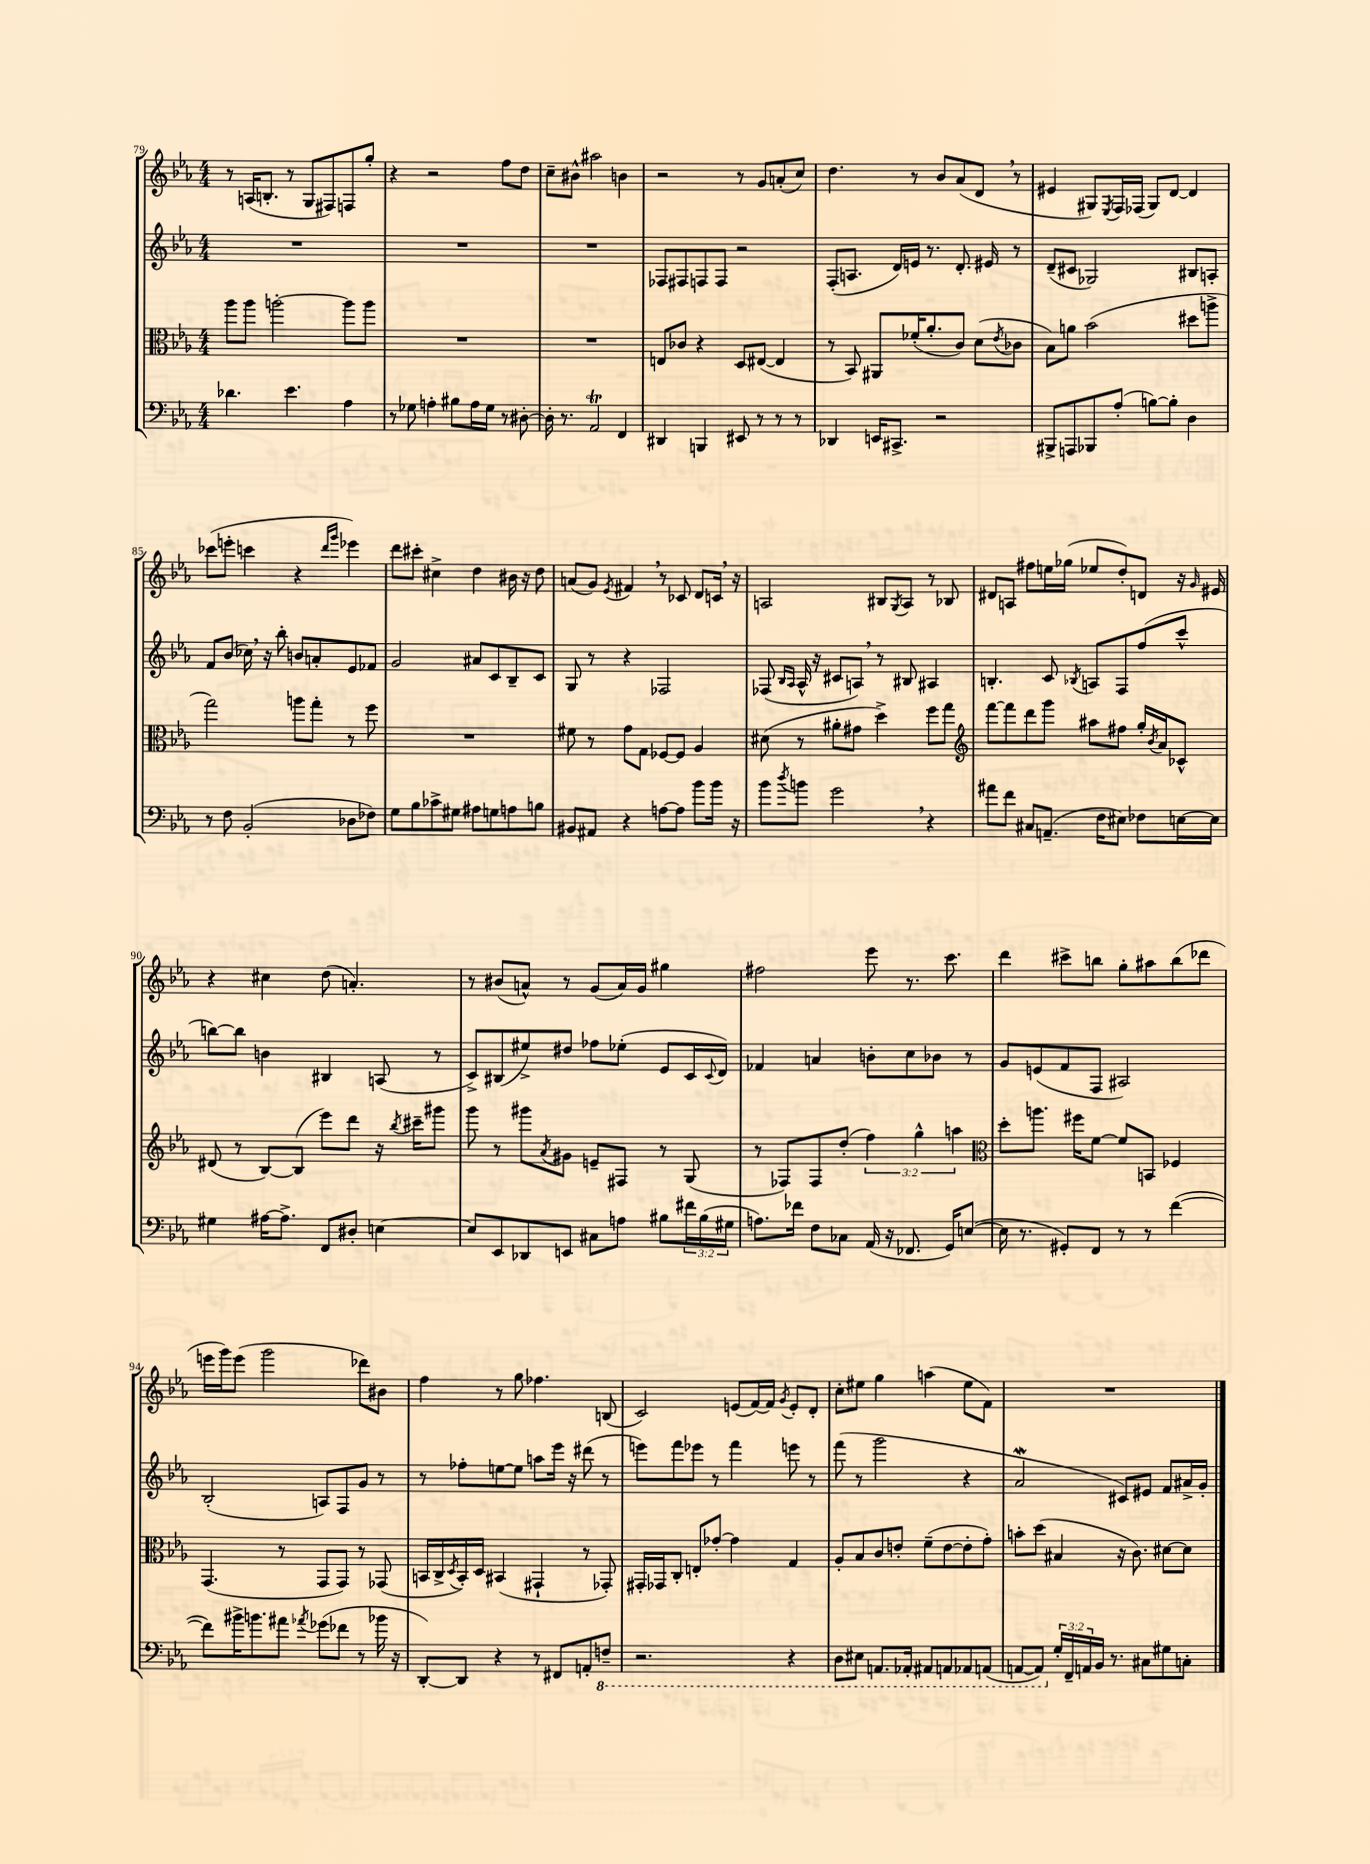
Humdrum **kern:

**kern	**kern	**kern	**kern
*part4	*part3	*part2	*part1
*staff4	*staff3	*staff2	*staff1
*clefF4	*clefC3	*clefG2	*clefG2
*k[b-e-a-]	*k[b-e-a-]	*k[b-e-a-]	*k[b-e-a-]
*M4/4	*M4/4	*M4/4	*M4/4
=79	=79	=79	=79
4.d-X\	8aa-\L	1r	8r
.	8aa-\J	.	(16An/KL
.	.	.	8.Bn'/J
.	[2aan'\	.	.
4.e-\	.	.	8r
.	.	.	8G/L
.	.	.	8F#X/)
4A-\	8aa\L]	.	8Fn/
.	8aa\J	.	8gg'/J
=80	=80	=80	=80
8r	1r	1r	4r
8G-X\	.	.	.
4An'\	.	.	2r
8B#X\L	.	.	.
16A\L	.	.	.
16G-\JJ	.	.	.
8r	.	.	8ff\L
[8D#X'\	.	.	8dd\J
=81	=81	=81	=81
16D#'\]	1r	1r	8cc~\L
8.r	.	.	.
.	.	.	8b#X^^\J
2AA-T/	.	.	2aa#X\
4FF/	.	.	4bn\
=82	=82	=82	=82
4DD#X/	8En/L	8F-X/L	2r
.	8c-X/J	8F#X/	.
4BBBn/	4r	8Fn/	.
.	.	8F/J	.
8EE#X/	8D/L	2r	8r
8r	([8E#X/J	.	8g/L
8r	4E#/]	.	(8an'/
8r	.	.	8cc/J)
=83	=83	=83	=83
4DD-X/	8r	(8F'/L	4.dd\
.	8BB-/)	8.An/J	.
16EEn/KL	8AA#X/L	.	.
8.CC#X^/J	.	16d/LL)	.
.	(16f-X'/K	16en/JJ	8r
.	8.a-'/	8.r	.
2r	.	.	8b-/L
.	8c/J)	8.d'/	(8a-/
.	(8d\L	.	8d,/J
.	.	16e#X/	.
.	8qe-/	.	.
.	8c-X\J	8r	8r
=84	=84	=84	=84
8BBB#X^/L	8B-\L)	(8d~/L	4e#X/
8AAAn/	8an\J	8c#X/J	.
8BBB-X/	(2b-\	2G-X/)	8G#X/L)
.	.	.	8qE-/
(8A-'/J	.	.	16F/L
.	.	.	(16F-X/JJ
[8Bn\L)	.	.	8G#/L)
8B'\J]	.	.	[8d/J
4D\	8dd#X\L	8B#X/L	4d/]
.	8aan^\J	8An'/J	.
!!LO:LB:g=z
=85	=85	=85	=85
8r	2gg\)	8f/L	(8ccc-X\L
8F\	.	(8b-/J	8eeen'\J
(2BB-'/	.	16cc-X,\)	4cccn\
.	.	16r	.
.	.	8bb-'\	.
.	8aan\L	8bn/L	4r
.	8gg'\J	8an'/	.
.	.	.	16qqddd/LL
.	.	.	16qqggg/JJ
8D-X\L	8r	8e-/	4eee-X\)
8F-X\J)	8ff\	8f-X/J	.
=86	=86	=86	=86
8G\L	1r	2g/	8ddd\L
8B-\	.	.	8ccc#X'\J
8c-X^\	.	.	4cc#X^\
8G#X\J	.	.	.
8A#X\L	.	8a#X/L	4dd\
8Gn\	.	8c/	.
8An\	.	8B-~/	16b#X\
.	.	.	16r
8Bn\J	.	8c/J	8dd\
=87	=87	=87	=87
8BB#X/L	8f#X\	8G/	(8an/L
8AA#X/J	8r	8r	8g/J)
.	.	.	8qe-/
4r	8g\L	4r	4f#X,/
.	8G\J	.	.
[8An\L	[8F-X/L	2F-X/	8r
8A\J]	8F-/J]	.	8c-X/
8b-\L	4A-/	.	8d/L
16b-\Jk	.	.	16cn,/Jk
16r	.	.	16r
=88	=88	=88	=88
8b-\L	(8d#X\	(8F-X/	2An/
.	.	16qqB-/LL	.
8qdd/	.	16qqA-/JJ	.
8bn\J	8r	16A-^^/	.
.	.	16r	.
2g,\	8a#X'\L	8c#X/L	.
.	8g#X\J	8An,/J)	.
.	4dd^\)	8r	8B#X/L
.	.	.	8qG/
.	.	8B#X/	8A/J
4r	8ff\L	4A#X/	8r
.	8gg\J	.	8B-X/
=89	=89	=89	=89
*	*clefG2	*	*
8a#X\L	[8fff\L	4.Bn'/	8d#X/L
8f\J	8fff\]	.	8An/J
8C#X/L	8ddd\	.	8ff#X\L
(8.AAn~/J	8ggg\J	8c/	16een\L
.	.	.	(16gg-X\JJ
.	.	8qB-X/	.
.	8aa#X\L	8An/L	8ee-X/L
16F\KL	.	.	.
8E#X\J)	8ff#X\J	8F/	8dd'/)
8F-X\L	16gg'/LL	(8ff/	8dn/J
.	8qb-/	.	.
.	16a-/J	.	.
[16En\L	8c-X^^/J	8ccc^^/J	16r
.	.	.	16qqg/
16E\JJ]	.	.	16e#X/
!!LO:LB:g=z
=90	=90	=90	=90
4G#X\	(8d#X/	[8bbn\L)	4r
.	8r	8bb\J]	.
[16A#X\KL	[8B-/L)	4bn\	4cc#X\
8.A#^\J]	.	.	.
.	(8B-/J]	.	.
8FF/L	8eee-\L)	4B#X/	(8dd\
8D#X'/J	8ddd\J	.	4.an'/)
[4En\	16r	(8An/	.
.	8qbb-/	.	.
.	16ccc#X~\KL	.	.
.	8ggg#X\J	8r	.
=91	=91	=91	=91
8E/L]	8ggg\	8c^/L)	8r
8EE-/	8r	(8B#X/	(8b#X/L
8DD-X/	8ggg#X\L	8ee#X^/)	8an^^/J)
.	8qa-/	.	.
8EEn/J	8g#X\J	8dd#X/J	8r
8C#X\L	8en~/L	8ff-X\L	(8g/L
8An\J	8F#X/J	(8ee-X'\J	16a/L)
.	.	.	16g/JJ
8B#X\L	8r	8e-/L	4gg#X\
24f#X\L	(8G/	16c/L	.
(24B#\	.	.	.
.	.	8qqc/	.
.	.	16d/JJ)	.
24G#X\JJ	.	.	.
=92	=92	=92	=92
8.An\L)	8r	4f-X/	2ff#X\
.	8F-X/L)	.	.
16f-X\Jk	.	.	.
8F\L	8F-/	4an/	.
8C-X\J	(8dd'/J	.	.
(16AA-/	6ff\)	8bn'\L	8eee-\
16r	.	.	.
8.FF-X/	.	8cc\	8.r
.	6gg^^\	.	.
.	.	8b-X\J	.
16GG/KL)	.	.	8.ccc\
.	6aan\	.	.
([8En/J	.	8r	.
=93	=93	=93	=93
*	*clefC3	*	*
16E\]	8dd'\L	8g/L	4ddd\
8.r	.	.	.
.	8.aan\J	(8en/	.
8GG#X'/L)	.	8f/	8ccc#X^\L
.	16ff#X\KL	.	.
8FF/J	[8f\J	8F/J	8bbn\J
8r	8f/L]	2A#X/)	8gg'\L
8r	8BBn/J	.	8aa#X\
([4f\	4F-X/	.	(8bb\
.	.	.	8ddd-X\J
!!LO:LB:g=z
=94	=94	=94	=94
8f\L])	(4.GG/	(2B-'/	16eeen\LL
.	.	.	16ggg\J)
16b#X^\K	.	.	(8eee\J
8.bn\	.	.	.
.	.	.	2ggg\
8a#X\J	8r	.	.
8qa-X/	.	.	.
(8g-X\L	8GG/L	8An/L)	.
8f-X\J	8GG/J)	8F/	.
8r	8r	8g/J	8ddd-X\L)
16b-X\	(8GG-X/	8r	8b#X\J
16r	.	.	.
=95	=95	=95	=95
[8DD'/L)	16BBn/LL	8r	4ff\
.	16C^/	.	.
.	8qD/	.	.
8DD/J]	16BB'/)	8ff-X'\L	.
.	16D/JJ	.	.
4r	(4BB#X/	[8een\	8r
.	.	8ee\J]	8gg\
8r	4GG#X`/	8aan\L	4.ff-X\
8FF#X/L	.	16eee-\Jk	.
.	.	16r	.
8AAn'/	8r	(8ddd#X\	.
*8ba	*	*	*
8FFn~/J	8GG-X'/)	8r	(8Bn/
=96	=96	=96	=96
2.r	16GG#X'/LL	8eeen\L)	2c/)
.	16GG-X/J	.	.
.	8C'/J	8fff\	.
.	8En'/L	8eee-X\J	.
.	[8g-X'/J	8r	.
.	4g-\]	4fff\	(8en/L
.	.	.	[16f/L)
.	.	.	16f/JJ]
.	.	.	8qg/
4r	4G/	8eeen\	8e'/L
.	.	8r	8d'/J
=97	=97	=97	=97
8DD\L	8A-'/L	(8fff\	8cc'\L
8EE#X\J	8B-/	8r	8ee#X\J
8.AAAn/L	8c/	2ggg\	4gg\
.	8en'/J	.	.
16AAA-X'/Jk	.	.	.
8AAA#X/L	(8f~\L	.	(4aan\
8AAAn/	[8e\	.	.
8AAA-X/	8e'\]	4r	8ee#\L
(8AAAn/J	8g'\J)	.	8f\J)
=98	=98	=98	=98
[8AAAn/L	8bn'\L	2a-w/	1r
8AAA/J])	(8dd\J	.	.
*X8ba	*	*	*
24G'/LL	4B#X/	.	.
24FF~/	.	.	.
24AAn/	.	.	.
16BB-/JJ	.	.	.
8.r	.	.	.
.	16r	8c#X/L)	.
.	8.c\)	.	.
8C#X\L	.	8e#X/J	.
8G#X\	[8d#X\L	8f/L	.
8Cn'\J	8d#\J]	16a#X^/L	.
.	.	16g'/JJ	.
==	==	==	==
*-	*-	*-	*-
